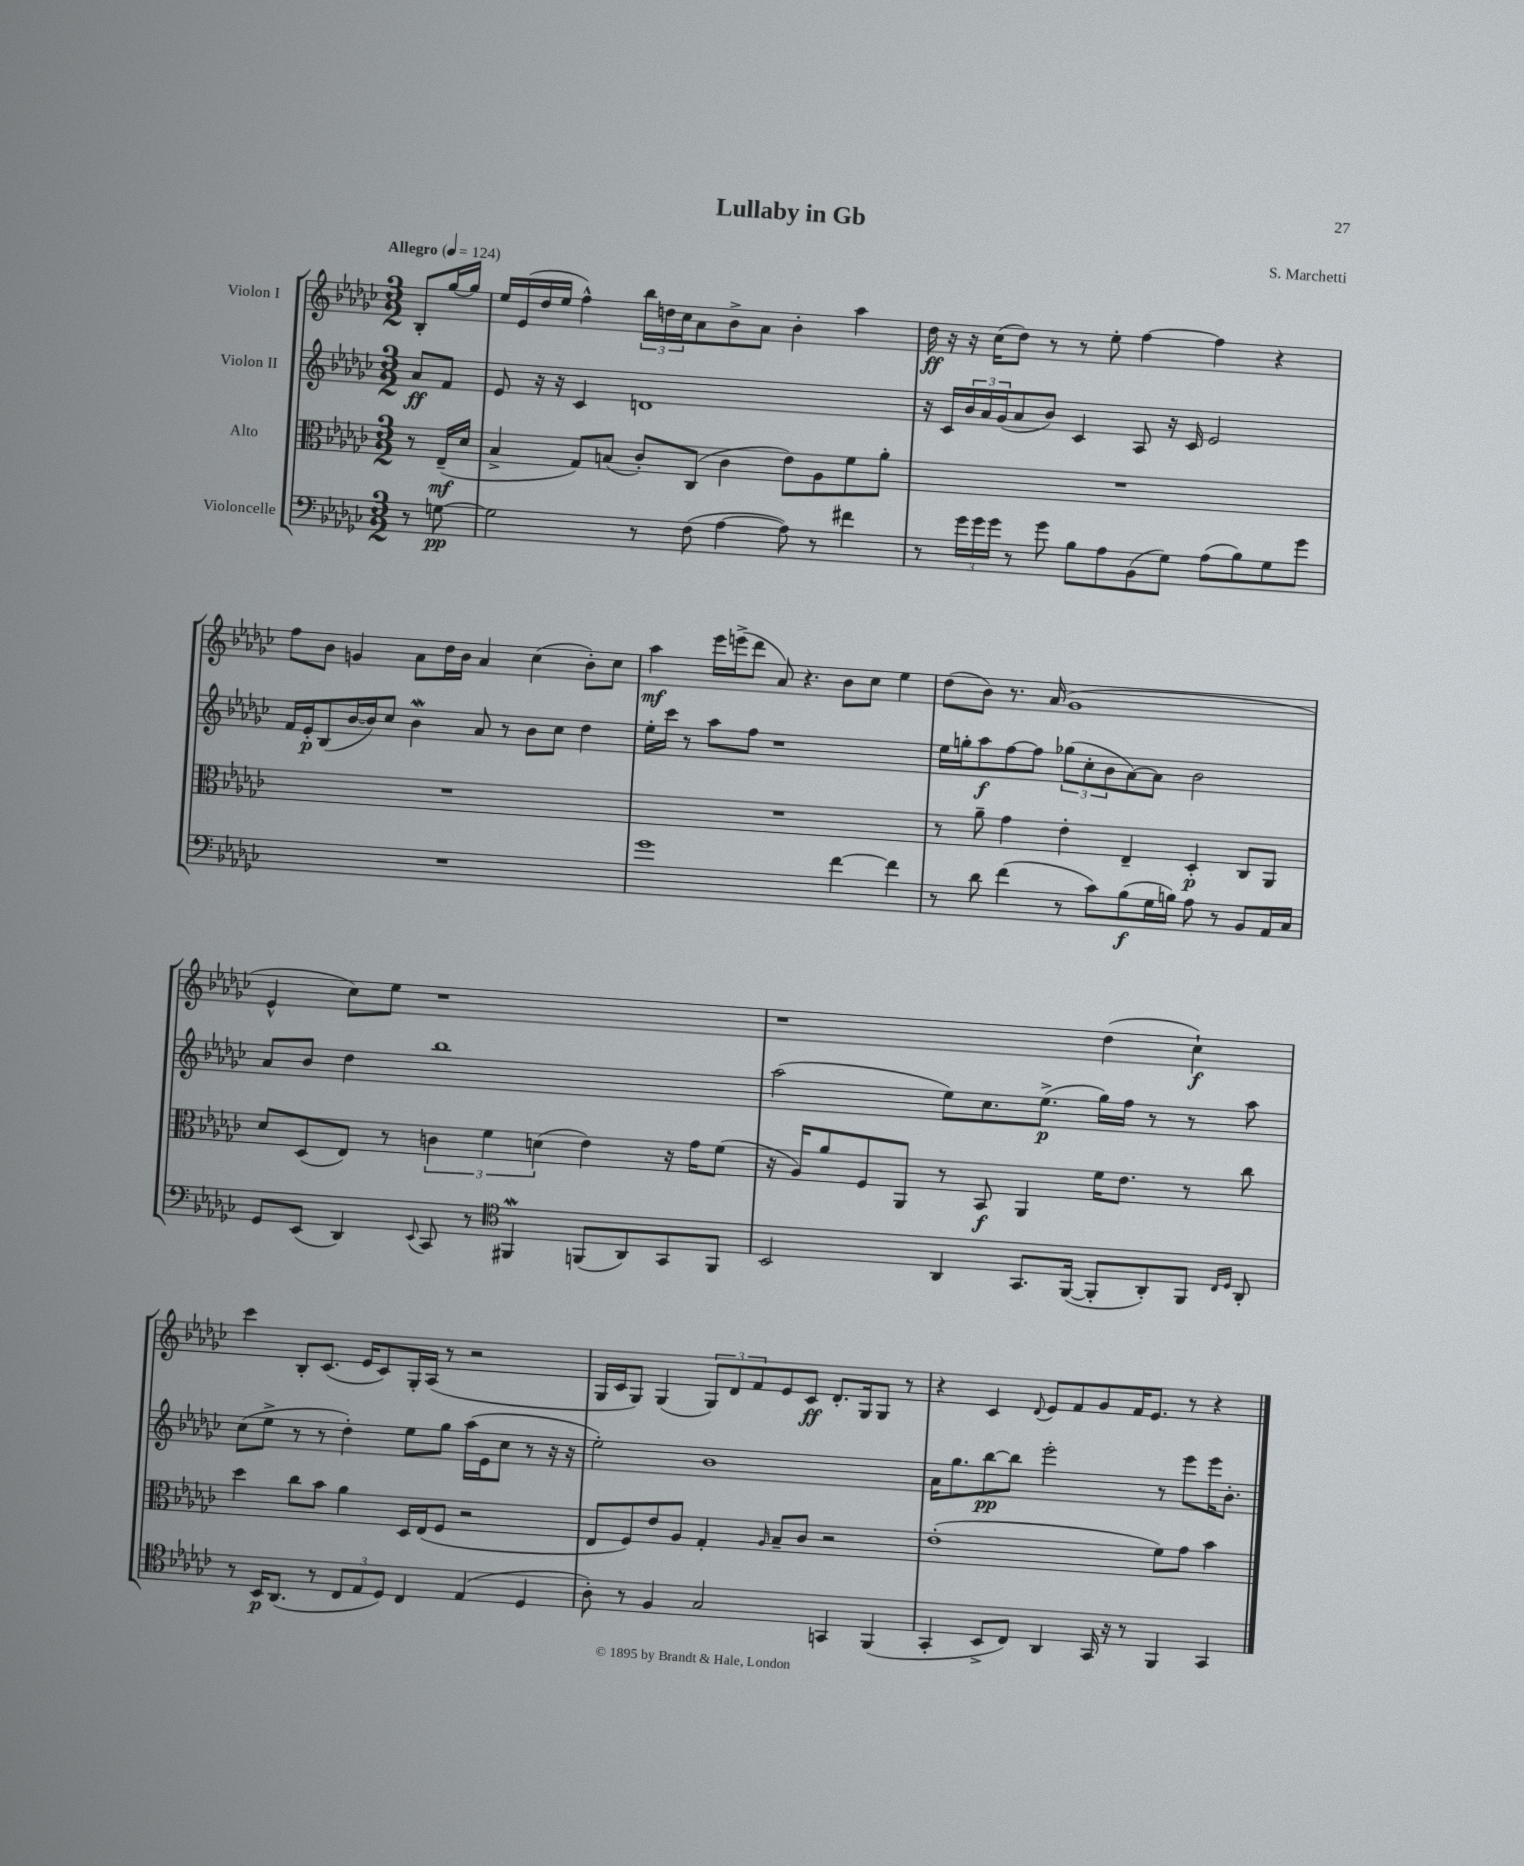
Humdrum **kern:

**kern	**kern	**kern	**kern
*staff4	*staff3	*staff2	*staff1
*clefF4	*clefC3	*clefG2	*clefG2
*k[b-e-a-d-g-c-]	*k[b-e-a-d-g-c-]	*k[b-e-a-d-g-c-]	*k[b-e-a-d-g-c-]
*M3/2	*M3/2	*M3/2	*M3/2
*MM124	*MM124	*MM124	*MM124
8r	8r	8a-	8B-'
[8G	(16E-~	8f	[16gg-
.	16d-	.	16gg-]
=	=	=	=
2G]	4B-^	8e-	16ee-
.	.	.	(16e-
.	.	16r	16dd-
.	.	16r	16ee-
.	8G-)	4c-	4ff^^)
.	(8B	.	.
8r	8c-')	1d	24bb-
.	.	.	24dd
.	.	.	24cc-
(8F	(8C-	.	8a-
[4A-	4c-	.	8b-^
.	.	.	8a-
8A-])	8e-)	.	4b-'
8r	8A-	.	.
4f#	8f	.	4aa-
.	8a-'	.	.
=	=	=	=
8r	1.r	16r	16dd-
.	.	16c-	16r
24g-	.	24b-	16r
24g-	.	24a-	.
.	.	.	(16cc-
24g-	.	(24g-	.
8r	.	8a-	8dd-)
8g-	.	8b-)	8r
8B-	.	4c-	8r
8A-	.	.	8ee-'
(8BB-	.	8A-	[4ff
8G-)	.	16r	.
.	.	16c-	.
(8A-	.	2e-	4ff]
8B-)	.	.	.
8G-	.	.	4r
8g-	.	.	.
=	=	=	=
1.r	1.r	16f	8ff
.	.	16e-'	.
.	.	(8B-	8b-
.	.	[16b-	4g
.	.	16b-])	.
.	.	8cc-	.
.	.	4b-	8a-
.	.	.	16dd-
.	.	.	16b-
.	.	8a-	4a-
.	.	8r	.
.	.	8b-	(4cc-
.	.	8cc-	.
.	.	4dd-	8b-')
.	.	.	8cc-
=	=	=	=
1g-	1.r	16ee-'	4aa-
.	.	16ccc-	.
.	.	8r	.
.	.	8aa-	16eee-
.	.	.	(16eee^
.	.	8ff	8ddd-
.	.	1r	8a-)
.	.	.	4.r
[4f	.	.	8b-
.	.	.	8cc-
4f]	.	.	4ee-
=	=	=	=
8r	8r	16ee-	(8dd-
.	.	16gg'	.
8d-	8a-~	8aa-	8b-)
(4f	4g-	[8ff	8.r
.	.	8ff]	.
.	.	.	(16a-
8r	4e-'	(12gg-	1g-
.	.	12cc-'	.
8c-)	.	.	.
.	.	12b-	.
(8B-	4E-~	[8a-)	.
16G-	.	8a-]	.
16B)	.	.	.
8A-	4D-'	2b-	.
8r	.	.	.
8BB-	8C-	.	.
16AA-	8AA-	.	.
16C-	.	.	.
=	=	=	=
8GG-	8d-	8a-	4e-^^
(8EE-	(8D-	8b-	.
4DD-)	8E-)	4dd-	8cc-)
.	8r	.	8ee-
8qqEE-	.	.	.
8CC-	6c	1bb-	1r
8r	.	.	.
.	6f	.	.
*clefC4	*	*	*
4FF#	.	.	.
.	(6d	.	.
(8FF	4e-)	.	.
8AA-)	.	.	.
8GG-	16r	.	.
.	16g-	.	.
8FF	(8f	.	.
=	=	=	=
2BB-	16r	(2aa-	1r
.	16A-)	.	.
.	8a-	.	.
.	8F	.	.
.	8AA-	.	.
4AA-	8r	8ee-)	.
.	8BB-	8.cc-	.
8.GG-	4AA-	.	.
.	.	(8.ee-^	.
([16FF	.	.	.
8FF']	16f	16gg-)	(4dd-
.	8.e-	16ff	.
8AA-')	.	8r	.
8FF	8r	8r	4cc-`)
16qqC-	.	.	.
16qqD-	.	.	.
8AA-'	8cc-	8aa-	.
=	=	=	=
8r	4dd-	(8cc-	4ccc-
16BB-	.	8ee-^	.
(8.AA-	.	.	.
.	8cc-	8r	8B-'
8r	8b-	8r	(8.c-
12C-	4a-	4dd-')	.
.	.	.	16e-
12E-	.	.	.
.	.	.	8c-)
12D-)	.	.	.
4C-	16D-	8ee-	16G-'
.	(16E-	.	(16A-
.	8F	8gg-	8r
(4E-	2r	(16aa-	2r
.	.	16e-	.
.	.	8cc-	.
4D-	.	8r	.
.	.	16r	.
.	.	16r	.
=	=	=	=
8A-')	8E-	2ee-')	16G-
.	.	.	16c-
8r	8F)	.	8G-)
4F	8e-	.	(4G-
.	8A-	.	.
2G-	4G-'	1b-	12G-)
.	.	.	12d-
.	.	.	12f
.	16qqA-	.	.
.	8B-~	.	8e-
.	8c-	.	8c-
4GG	2r	.	8.d-'
.	.	.	16G-
(4FF	.	.	8G-
.	.	.	8r
=	=	=	=
4GG-'	(1e-'	16a-	4r
.	.	8.gg-	.
8BB-^	.	[8bb-	4c-
8C-)	.	8bb-]	.
.	.	.	8qqd-
4AA-	.	2eee-'	8e-
.	.	.	8f
16GG-	.	.	8g-
16r	.	.	.
8r	.	.	16f
.	.	.	8.e-
4FF	8f)	8r	.
.	8g-	8eee-	8r
4GG-	4b-	16eee-	4r
.	.	8.b-'	.
==	==	==	==
*-	*-	*-	*-
